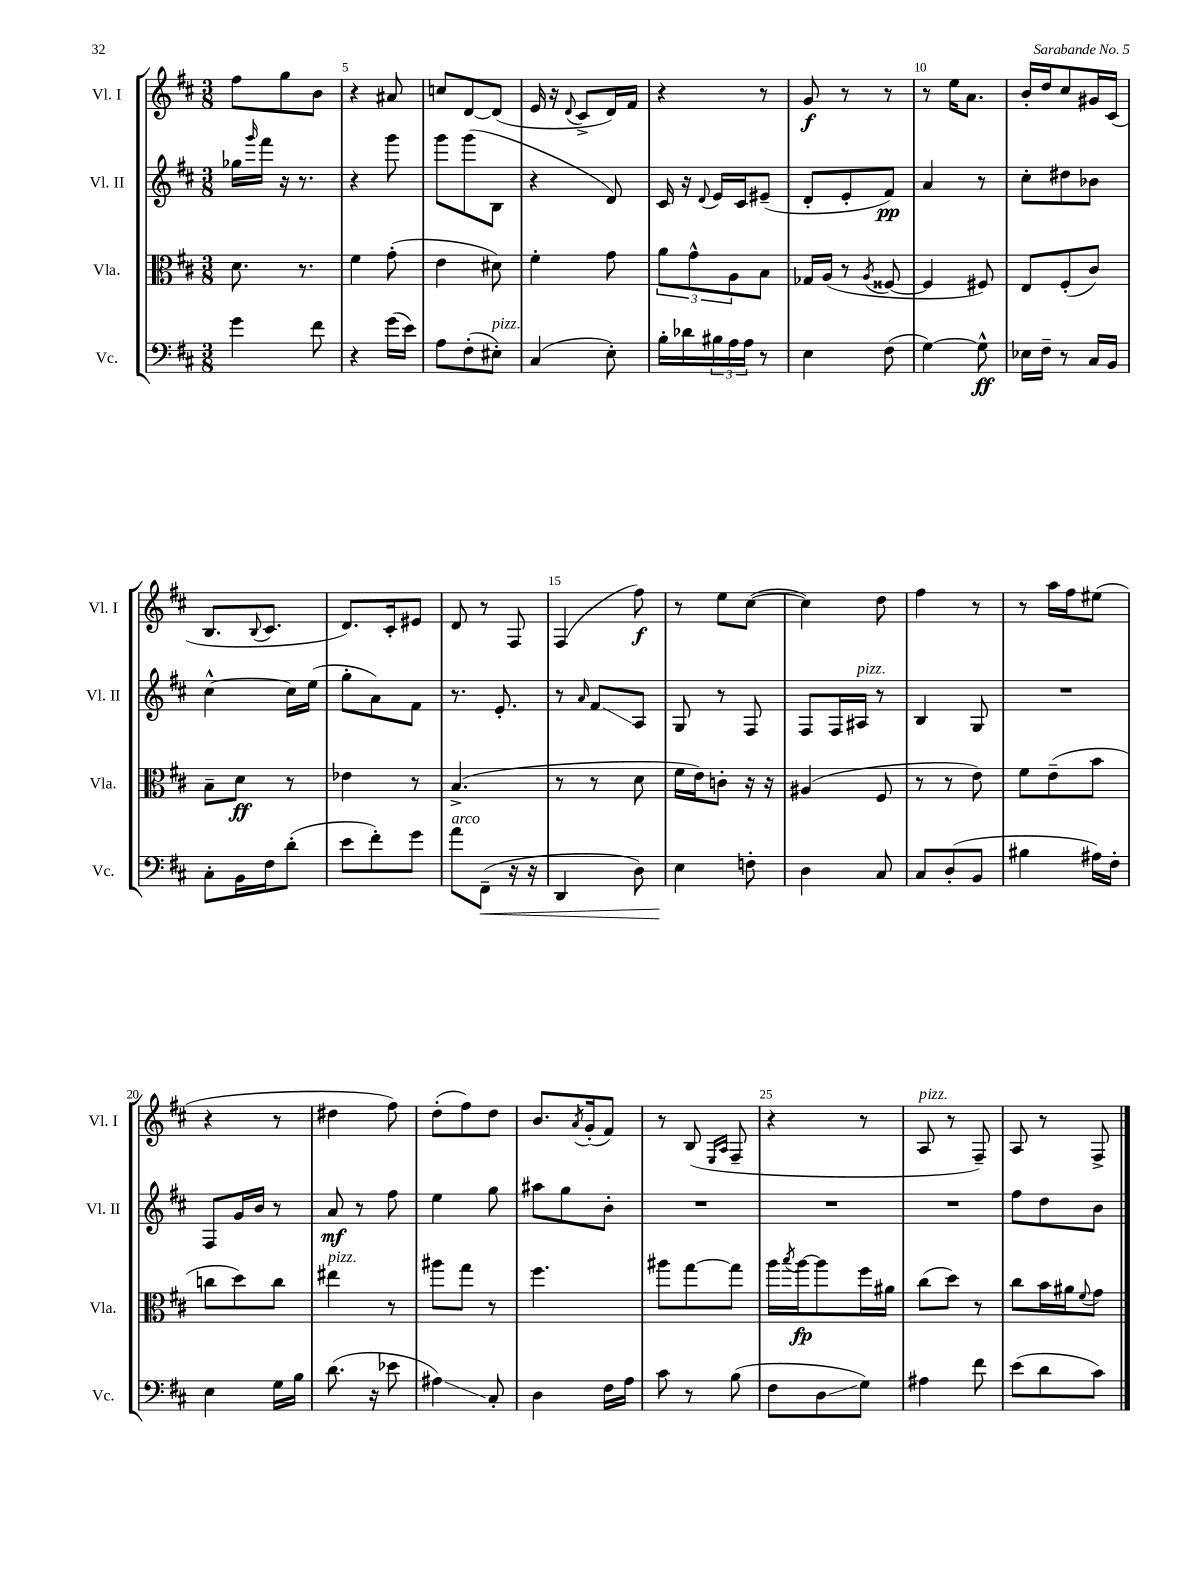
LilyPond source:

<<
\new StaffGroup <<
\new Staff = "s0" \with { instrumentName = "Vl. I" shortInstrumentName = "Vl. I" } {
    \clef treble \key d \major \numericTimeSignature \time 3/8
    fis''8 g''8 b'8 |
    r4 ais'8 |
    c''8 d'8~ d'8( |
    e'16 r16 \appoggiatura { d'8 } cis'8-> d'16) fis'16 |
    r4 r8 |
    g'8\f r8 r8 |
    r8 e''16 a'8. |
    b'16-. d''16 cis''8 gis'16 cis'16( |
    b8. \appoggiatura { b8 } cis'8. |
    d'8.) cis'16-. eis'8 |
    d'8 r8 fis8 |
    fis4( fis''8\f) |
    r8 e''8 cis''8~( |
    cis''4) d''8 |
    fis''4 r8 |
    r8 a''16 fis''16 eis''8( |
    r4 r8 |
    dis''4 fis''8) |
    d''8-.( fis''8) d''8 |
    b'8. \acciaccatura { a'8 } g'16-.( fis'8) |
    r8 b8( \grace { e16 a16 } fis8-- |
    r4 r8 |
    a8^\markup { \italic "pizz." } r8 fis8--) |
    a8 r8 fis8-> \bar "|." |
}
\new Staff = "s1" \with { instrumentName = "Vl. II" shortInstrumentName = "Vl. II" } {
    \clef treble \key d \major \numericTimeSignature \time 3/8
    ges''16 \grace { g'''16 } fis'''16 r16 r8. |
    r4 g'''8 |
    g'''8 g'''8( b8 |
    r4 d'8) |
    cis'16 r16 \appoggiatura { d'8 } e'16 cis'16 eis'8--( |
    d'8-. e'8-. fis'8\pp) |
    a'4 r8 |
    cis''8-. dis''8 bes'8 |
    cis''4~-^ cis''16 e''16( |
    g''8-. a'8) fis'8 |
    r8. e'8.-. |
    r8 \grace { a'16 } fis'8\glissando a8 |
    g8 r8 fis8 |
    fis8 fis16 ais16^\markup { \italic "pizz." } r8 |
    b4 g8 |
    R4. |
    fis8 g'16 b'16 r8 |
    a'8\mf r8 fis''8 |
    e''4 g''8 |
    ais''8 g''8 b'8-. |
    R4. |
    R4. |
    R4. |
    fis''8 d''8 b'8 \bar "|." |
}
\new Staff = "s2" \with { instrumentName = "Vla." shortInstrumentName = "Vla." } {
    \clef alto \key d \major \numericTimeSignature \time 3/8
    d'8. r8. |
    fis'4 g'8-.( |
    e'4 dis'8) |
    fis'4-. g'8 |
    \tuplet 3/2 { a'8 g'8-^ a8 } b8 |
    ges16 a16( r8 \acciaccatura { a8 } fisis8~ |
    fisis4 fis8) |
    e8 fis8-.( cis'8) |
    b8-- d'8\ff r8 |
    ees'4 r8 |
    b4.->( |
    r8 r8 d'8 |
    fis'16 e'16) c'8-. r16 r16 |
    ais4( fis8 |
    r8 r8 e'8) |
    fis'8 e'8--( b'8 |
    c''8 d''8) c''8 |
    eis''4^\markup { \italic "pizz." } r8 |
    ais''8 g''8 r8 |
    fis''4. |
    ais''8 g''8~ g''8 |
    a''16 \acciaccatura { b''8 } a''16~\fp a''8 fis''16 ais'16 |
    cis''8( d''8) r8 |
    cis''8 b'16 ais'16 \appoggiatura { fis'8 } g'8 \bar "|." |
}
\new Staff = "s3" \with { instrumentName = "Vc." shortInstrumentName = "Vc." } {
    \clef bass \key d \major \numericTimeSignature \time 3/8
    g'4 fis'8 |
    r4 g'16( e'16) |
    a8 fis8-.( eis8-.^\markup { \italic "pizz." }) |
    cis4( e8-.) |
    b16-. des'16 \tuplet 3/2 { bis16 a16 a16 } r8 |
    e4 fis8( |
    g4~) g8-^\ff |
    ees16 fis16-- r8 cis16 b,16 |
    cis8-. b,16 fis16 d'8-.( |
    e'8 fis'8-.) g'8 |
    a'8^\markup { \italic "arco" } fis,8--\<( r16 r16 |
    d,4 d8) |
    e4\! f8-. |
    d4 cis8 |
    cis8 d8-.( b,8 |
    bis4 ais16) fis16-. |
    e4 g16 b16 |
    d'8.( r16 ees'8 |
    ais4\glissando) cis8-. |
    d4 fis16 a16 |
    cis'8 r8 b8( |
    fis8 d8\glissando g8) |
    ais4 fis'8 |
    e'8( d'8 cis'8) \bar "|." |
}
>>
>>
\layout { \context { \Score currentBarNumber = #4 \override BarNumber.break-visibility = ##(#f #t #t) barNumberVisibility = #(every-nth-bar-number-visible 5) } }
